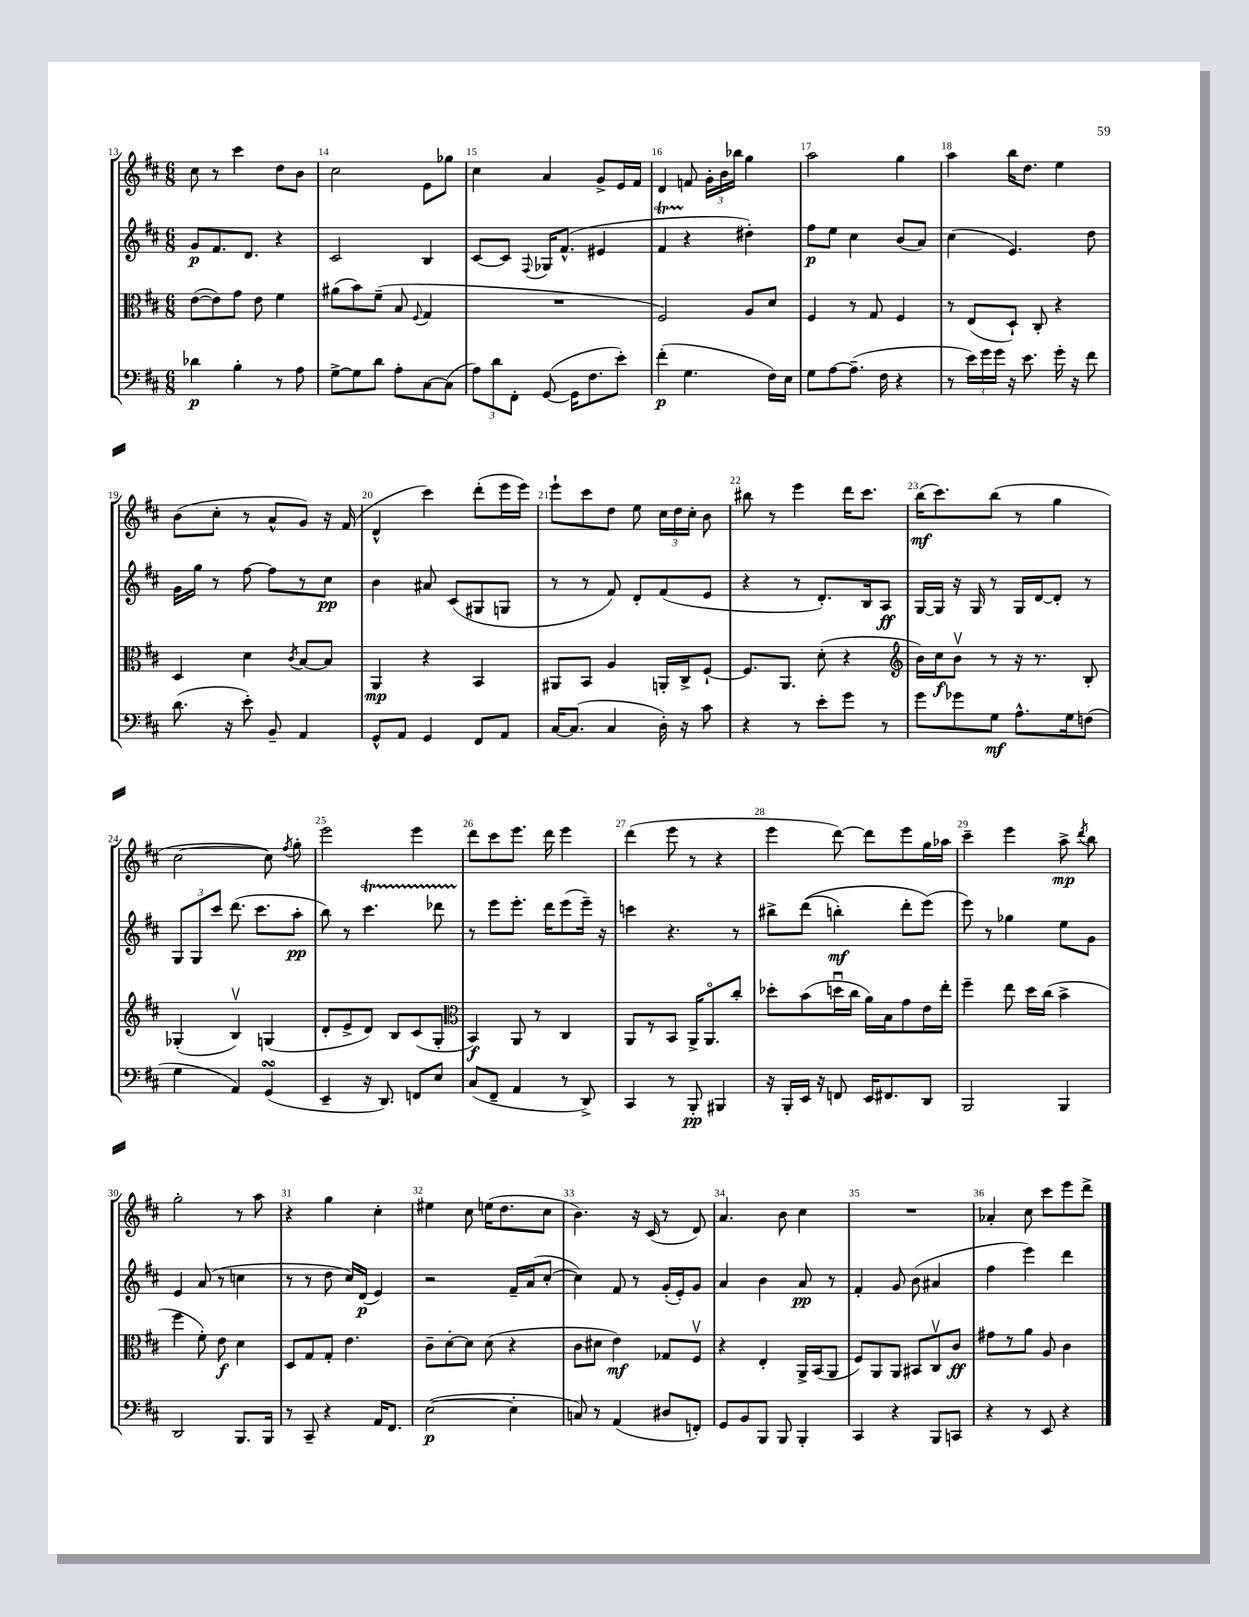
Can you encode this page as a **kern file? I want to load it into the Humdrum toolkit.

**kern	**dynam	**kern	**dynam	**kern	**dynam	**kern	**dynam
*part4	*part4	*part3	*part3	*part2	*part2	*part1	*part1
*staff4	*staff4	*staff3	*staff3	*staff2	*staff2	*staff1	*staff1
*clefF4	*	*clefC3	*	*clefG2	*	*clefG2	*
*k[f#c#]	*	*k[f#c#]	*	*k[f#c#]	*	*k[f#c#]	*
*M6/8	*	*M6/8	*	*M6/8	*	*M6/8	*
=13	=13	=13	=13	=13	=13	=13	=13
4d-X\	p	([8e\L	.	8g/L	p	8cc#\	.
.	.	8e\])	.	8.f#/	.	8r	.
4B'\	.	8g\J	.	.	.	4ccc#\	.
.	.	.	.	8.d/J	.	.	.
.	.	8e\	.	.	.	.	.
8r	.	4f#\	.	4r	.	8dd\L	.
8A\	.	.	.	.	.	8b\J	.
=14	=14	=14	=14	=14	=14	=14	=14
[8G^\L	.	(8a#X\L	.	2c#/	.	2cc#\	.
8G\]	.	8b\)	.	.	.	.	.
8d\J	.	(8f#~\J	.	.	.	.	.
8A'\L	.	8B/	.	.	.	.	.
.	.	8qqF#/	.	.	.	.	.
[8C#\	.	4G/	.	4B/	.	8e\L	.
(8C#\J]	.	.	.	.	.	8gg-X\J	.
=15	=15	=15	=15	=15	=15	=15	=15
12A\L)	.	2.r	.	[8c#/L	.	4cc#\	.
12d\	.	.	.	.	.	.	.
.	.	.	.	8c#/J]	.	.	.
12FF#'\J	.	.	.	.	.	.	.
.	.	.	.	8qqF#/	.	.	.
([8GG/	.	.	.	16G-X/KL	.	4a/	.
.	.	.	.	(8.f#^^/J	.	.	.
16GG\KL]	.	.	.	.	.	.	.
8.F#\	.	.	.	.	.	.	.
.	.	.	.	4e#X/	.	8g^/L	.
8e'\J)	.	.	.	.	.	16e/L	.
.	.	.	.	.	.	16f#/JJ	.
=16	=16	=16	=16	=16	=16	=16	=16
(4f#'\	p	2F#/)	.	4f#t/	.	4d/	.
4.G\	.	.	.	4r	.	8fn/	.
.	.	.	.	.	.	24g'\LL	.
.	.	.	.	.	.	24b\	.
.	.	.	.	.	.	24bb-X\JJ	.
.	.	8A/L	.	4dd#X'\)	.	4gg\	.
16F#\LL)	.	8d/J	.	.	.	.	.
16E\JJ	.	.	.	.	.	.	.
=17	=17	=17	=17	=17	=17	=17	=17
8G\L	.	4F#/	.	8ff#\L	p	2aa\	.
[8A\	.	.	.	8ee\J	.	.	.
(8.A~\J]	.	8r	.	4cc#\	.	.	.
.	.	8G/	.	.	.	.	.
16F#\	.	.	.	.	.	.	.
4r	.	4F#/	.	(8b/L	.	4gg\	.
.	.	.	.	8a/J)	.	.	.
=18	=18	=18	=18	=18	=18	=18	=18
8r	.	8r	.	(4cc#\	.	4aa\	.
24e\LL)	.	(8E/L	.	.	.	.	.
24g\	.	.	.	.	.	.	.
24g\JJ	.	.	.	.	.	.	.
16r	.	8D`/J)	.	4.e/)	.	16bb\KL	.
8.e\	.	.	.	.	.	8.dd\J	.
.	.	8C#'/	.	.	.	.	.
16g'\	.	4r	.	.	.	4ee\	.
16r	.	.	.	.	.	.	.
8f#\	.	.	.	8dd\	.	.	.
!!LO:LB:g=z
=19	=19	=19	=19	=19	=19	=19	=19
(8.d\	.	4D/	.	16g\LL	.	(8b\L	.
.	.	.	.	16gg\JJ	.	.	.
.	.	.	.	8r	.	8cc#'\J	.
16r	.	.	.	.	.	.	.
8e'\)	.	4d\	.	[8ff#\	.	8r	.
8BB~/	.	.	.	8ff#\L]	.	8a^^/L	.
.	.	8qc#/	.	.	.	.	.
4AA/	.	[8B/L	.	8r	.	8g/J)	.
.	.	8B/J]	.	8cc#\J	pp	16r	.
.	.	.	.	.	.	(16f#/	.
=20	=20	=20	=20	=20	=20	=20	=20
8GG^^/L	.	4AA/	mp	4b\	.	4d^^/	.
8AA/J	.	.	.	.	.	.	.
4GG/	.	4r	.	8a#X/	.	4ccc#\)	.
.	.	.	.	(8c#/L	.	.	.
8FF#/L	.	4BB/	.	8G#X/	.	(8ddd'\L	.
8AA/J	.	.	.	8Gn/J	.	16eee\L	.
.	.	.	.	.	.	16eee\JJ)	.
=21	=21	=21	=21	=21	=21	=21	=21
[16C#/KL	.	8AA#X/L	.	8r	.	8eee`\L	.
(8.C#/J]	.	.	.	.	.	.	.
.	.	8BB/J	.	8r	.	8ccc#\	.
4C#/	.	4A/	.	8f#/)	.	8dd\J	.
.	.	.	.	8d'/L	.	8ee\	.
16D'\)	.	16AAn'/LL	.	(8f#/	.	24cc#\LL	.
.	.	.	.	.	.	24dd\	.
16r	.	16C#^/J	.	.	.	.	.
.	.	.	.	.	.	24cc#'\JJ	.
8c#\	.	[8F#`/J	.	8e/J	.	8b\	.
=22	=22	=22	=22	=22	=22	=22	=22
4r	.	8.F#/L]	.	4r	.	8bb#X\	.
.	.	.	.	.	.	8r	.
.	.	8.AA/J	.	.	.	.	.
8r	.	.	.	8r	.	4eee\	.
8e'\L	.	(8d'\	.	8.d'/L)	.	.	.
8g\J	.	4r	.	.	.	16ddd\KL	.
.	.	.	.	16B/k	.	8.ccc#\J	.
8r	.	.	.	8A/J	ff	.	.
=23	=23	=23	=23	=23	=23	=23	=23
*	*	*clefG2	*	*	*	*	*
8g\L	.	16b\LL)	.	[16G/LL	.	(16bb\KL	mf
.	.	16cc#\J	f	16G/JJ]	.	8.ccc#\)	.
8g-X\	.	8bv\J	.	16r	.	.	.
.	.	.	.	16G/	.	.	.
8G\J	mf	8r	.	8r	.	(8bb\J	.
8.A^^\L	.	16r	.	16G/LL	.	8r	.
.	.	8.r	.	[16d/J	.	.	.
.	.	.	.	8d'/J]	.	4gg\	.
16G\k	.	.	.	.	.	.	.
(8Fn\J	.	8B'/	.	8r	.	.	.
!!LO:LB:g=z
=24	=24	=24	=24	=24	=24	=24	=24
4G\	.	(4G-X'/	.	12G/L	.	[2cc#\	.
.	.	.	.	12G/	.	.	.
.	.	.	.	12ccc#/J	.	.	.
4AA/)	.	4Bv/)	.	(8.ddd\	.	.	.
.	.	.	.	8.ccc#\L	.	.	.
(4GGsSSs/	.	(4Gn/	.	.	.	8cc#\])	.
.	.	.	.	.	.	8qff#/	.
.	.	.	.	8aa'\J	pp	8gg'\	.
=25	=25	=25	=25	=25	=25	=25	=25
4EE~/	.	8d'/L	.	8bb\)	.	2eee\	.
.	.	8e^/	.	8r	.	.	.
16r	.	8d/J)	.	4.ccc#t\	.	.	.
8.DD/)	.	.	.	.	.	.	.
.	.	8B/L	.	.	.	.	.
8FFn/L	.	(8c#/	.	.	.	4eee\	.
8E/J	.	8G'/J	.	8ddd-XTTT\	.	.	.
=26	=26	=26	=26	=26	=26	=26	=26
*	*	*clefC3	*	*	*	*	*
(8C#/L	.	4BB/)	f	8r	.	8ddd\L	.
8FF#~/J	.	.	.	8eee\L	.	8ccc#\	.
4AA/	.	8AA/	.	8.eee'\J	.	8.eee\J	.
.	.	8r	.	.	.	.	.
.	.	.	.	16ddd\KL	.	16ddd\	.
8r	.	4C#/	.	(8eee\	.	4eee\	.
8DD^/)	.	.	.	16eee~\Jk)	.	.	.
.	.	.	.	16r	.	.	.
=27	=27	=27	=27	=27	=27	=27	=27
4CC#/	.	8AA/L	.	4cccn\	.	(4ddd\	.
.	.	8r	.	.	.	.	.
8r	.	8BB/J	.	4.r	.	8eee\	.
8BBB'/	pp	16AA^/KL	.	.	.	8r	.
.	.	8.AA/	.	.	.	.	.
4BBB#X/	.	.	.	.	.	4r	.
.	.	8cc#'/J	.	8r	.	.	.
=28	=28	=28	=28	=28	=28	=28	=28
16r	.	8dd-X'\L	.	8bb#X^\L	.	4eee\	.
16BBB'/LL	.	.	.	.	.	.	.
16EE/JJ	.	(8b\	.	((8ddd\J	.	.	.
16r	.	.	.	.	.	.	.
8FFn/	.	16ddnu\L	.	4bbn'\)	mf	[8ddd\)	.
.	.	16cc#\JJ	.	.	.	.	.
16EE/KL	.	16a\LL)	.	.	.	8ddd\L]	.
8.FF#X/	.	16B\J	.	.	.	.	.
.	.	8g\	.	8ddd'\L	.	8eee\	.
8DD/J	.	16e\L	.	(8eee\J)	.	16gg\L	.
.	.	16ee'\JJ	.	.	.	16aa-X\JJ	.
=29	=29	=29	=29	=29	=29	=29	=29
2BBB/	.	4ff#~\	.	8eee\)	.	4ccc#~\	.
.	.	.	.	8r	.	.	.
.	.	8ee\	.	4gg-X\	.	4eee\	.
.	.	16dd\LL	.	.	.	.	.
.	.	(16cc#\JJ	.	.	.	.	.
4BBB/	.	4b^\	.	8ee\L	.	8aa^\	mp
.	.	.	.	.	.	8qddd/	.
.	.	.	.	8g\J	.	8bb\	.
!!LO:LB:g=z
=30	=30	=30	=30	=30	=30	=30	=30
2DD/	.	4ff#\	.	4e/	.	2gg'\	.
.	.	8f#'\)	.	(8a/	.	.	.
.	.	8e\	f	8r	.	.	.
8.BBB/L	.	4d\	.	4ccn\	.	8r	.
.	.	.	.	.	.	8aa\	.
16BBB/Jk	.	.	.	.	.	.	.
=31	=31	=31	=31	=31	=31	=31	=31
8r	.	8D/L	.	8r	.	4r	.
8CC#~/	.	8G/	.	8r	.	.	.
4r	.	8G'/J	.	8dd\	.	4gg\	.
.	.	4.e\	.	16cc#/LL)	.	.	.
.	.	.	.	(16d/JJ	p	.	.
16AA/KL	.	.	.	4e/)	.	4cc#'\	.
8.FF#/J	.	.	.	.	.	.	.
=32	=32	=32	=32	=32	=32	=32	=32
([2E\	p	8c#~\L	.	2r	.	4ee#X\	.
.	.	[8d'\	.	.	.	.	.
.	.	8d\J]	.	.	.	8cc#\	.
.	.	(8d\	.	.	.	(16een\KL	.
.	.	.	.	.	.	8.dd\	.
4E'\]	.	4r	.	16f#~/LL	.	.	.
.	.	.	.	(16a/J	.	.	.
.	.	.	.	[8cc#'/J	.	8cc#\J	.
=33	=33	=33	=33	=33	=33	=33	=33
8Cn/)	.	8c#\L	.	4cc#\])	.	4.b\)	.
8r	.	8d#X\J	.	.	.	.	.
(4AA/	.	4e\)	mf	8f#/	.	.	.
.	.	.	.	8r	.	16r	.
.	.	.	.	.	.	(16c#/	.
8D#X/L	.	8G-X/L	.	(16g'/LL	.	8r	.
.	.	.	.	16e'/J)	.	.	.
8FFn'/J)	.	8F#v/J	.	8g/J	.	8d/)	.
=34	=34	=34	=34	=34	=34	=34	=34
8GG/L	.	4r	.	4a/	.	4.a/	.
8BB/	.	.	.	.	.	.	.
8BBB/J	.	4E'/	.	4b\	.	.	.
8BBB/	.	.	.	.	.	8b\	.
4BBB'/	.	16AA^/LL	.	8a/	pp	4cc#\	.
.	.	(16BB/J	.	.	.	.	.
.	.	8AA/J	.	8r	.	.	.
=35	=35	=35	=35	=35	=35	=35	=35
4CC#/	.	8F#/L)	.	4f#'/	.	2.r	.
.	.	8AA/	.	.	.	.	.
4r	.	8AA/J	.	8g/	.	.	.
.	.	8BB#X/L	.	(8b\	.	.	.
8BBB/L	.	8C#v/	.	4a#X/	.	.	.
8CCn/J	.	8c#/J	ff	.	.	.	.
=36	=36	=36	=36	=36	=36	=36	=36
4r	.	8g#X\L	.	4ff#\	.	4a-X'/	.
.	.	8r	.	.	.	.	.
8r	.	8a\J	.	4eee\)	.	8cc#\	.
8EE/	.	8A/	.	.	.	8ccc#\L	.
4r	.	4c#\	.	4ddd\	.	8eee\	.
.	.	.	.	.	.	8ddd^\J	.
==	==	==	==	==	==	==	==
*-	*-	*-	*-	*-	*-	*-	*-
